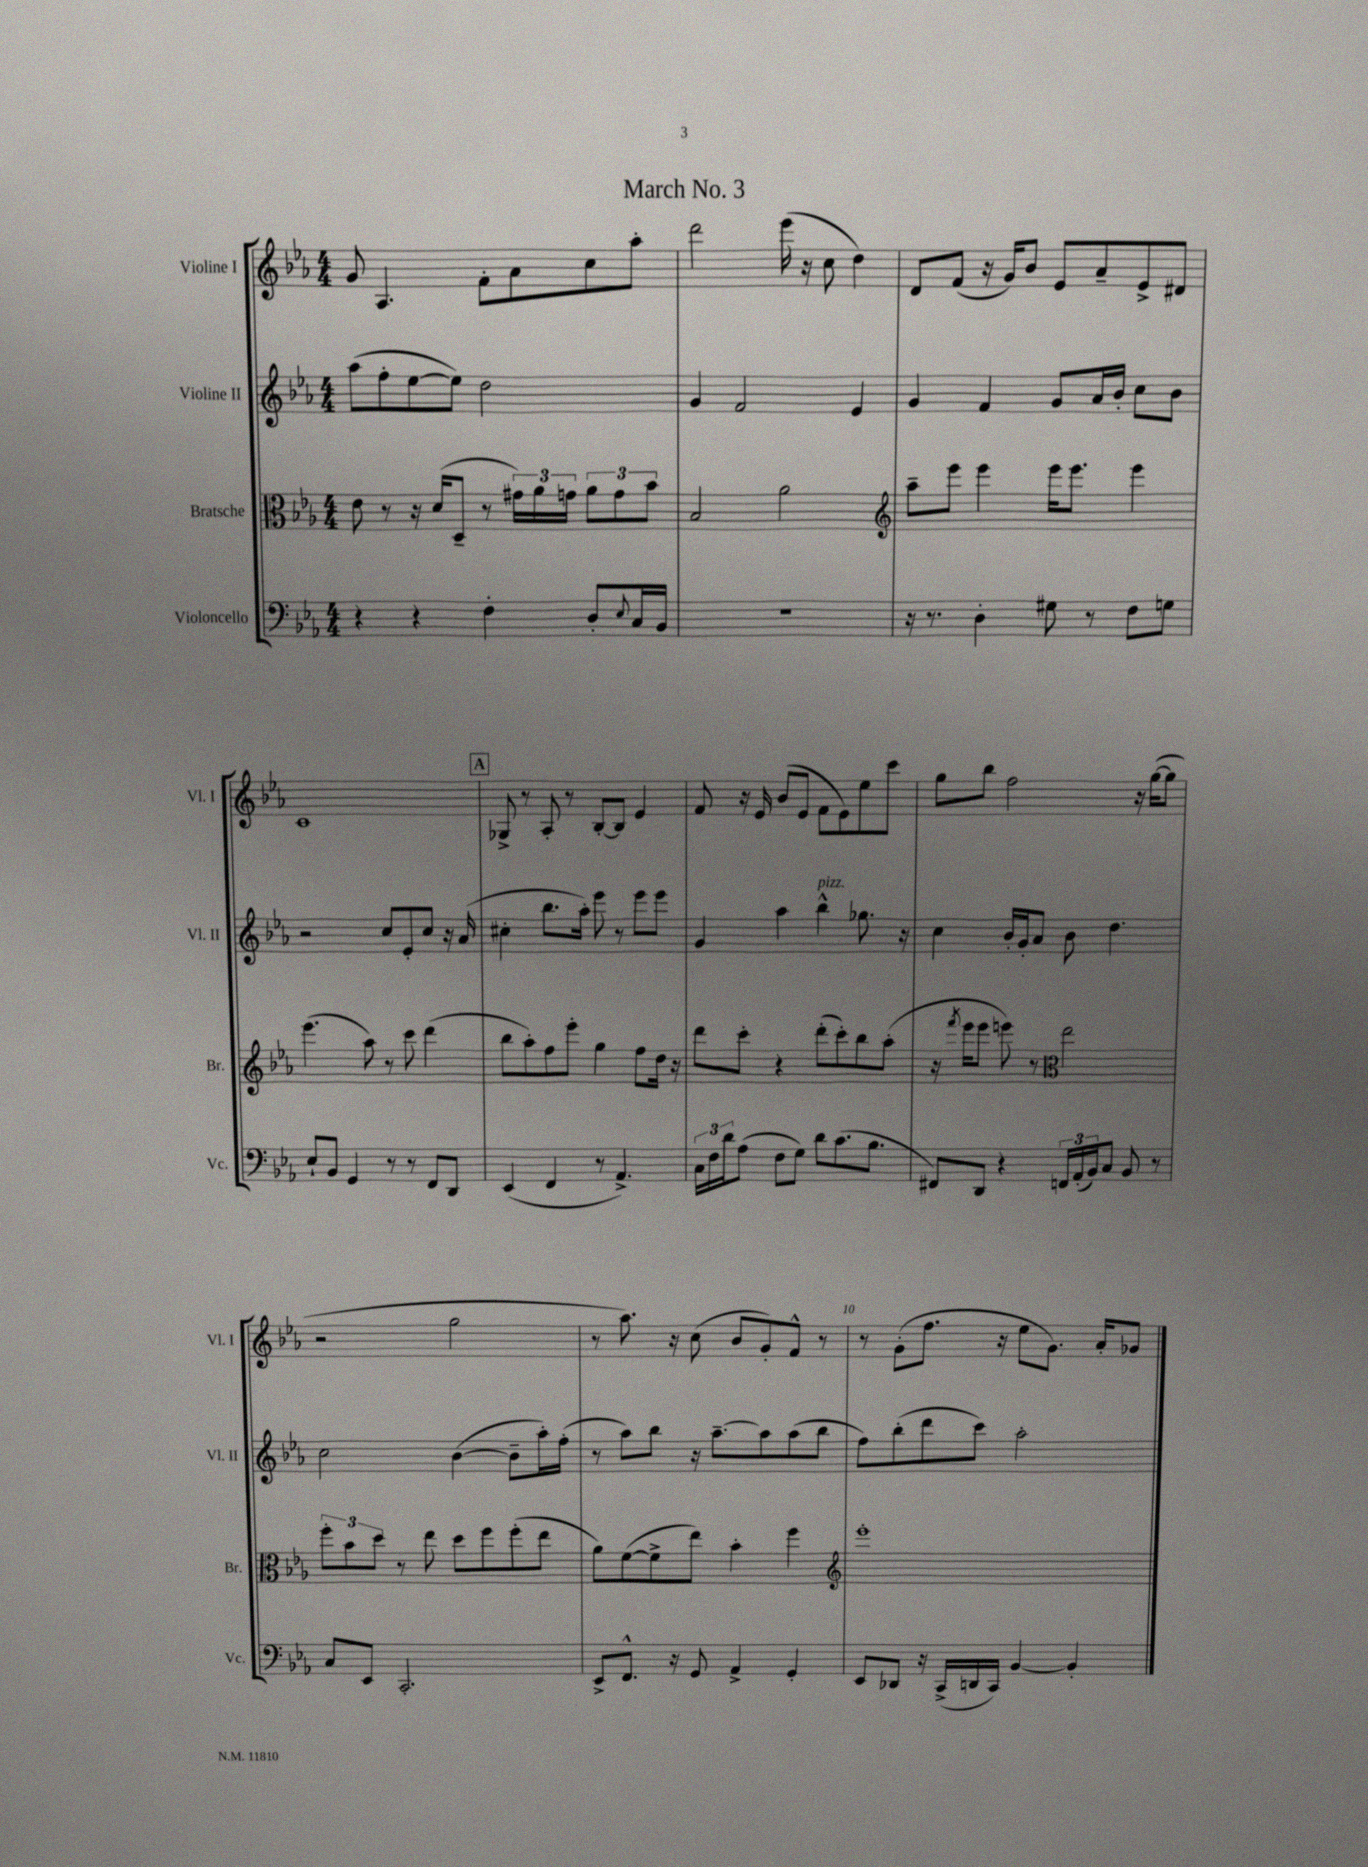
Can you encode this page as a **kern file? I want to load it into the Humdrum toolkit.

**kern	**kern	**kern	**kern
*part4	*part3	*part2	*part1
*staff4	*staff3	*staff2	*staff1
*I"Violoncello	*I"Bratsche	*I"Violine II	*I"Violine I
*I'Vc.	*I'Br.	*I'Vl. II	*I'Vl. I
*clefF4	*clefC3	*clefG2	*clefG2
*k[b-e-a-]	*k[b-e-a-]	*k[b-e-a-]	*k[b-e-a-]
*M4/4	*M4/4	*M4/4	*M4/4
=1	=1	=1	=1
4r	8e-\	(8aa-\L	8g/
.	8r	8ff'\	4.A-/
4r	16r	[8ee-\	.
.	(16d/KL	.	.
.	8D~/J	8ee-\J])	.
4F'\	8r	2dd\	8f'\L
.	24g#X\LL)	.	8a-\
.	24a-\	.	.
.	24gn\JJ	.	.
8D'/L	12a-\L	.	8cc\
.	12g\	.	.
8qqE-/	.	.	.
16C/L	.	.	8aa-'\J
.	12b-\J	.	.
16BB-/JJ	.	.	.
=2	=2	=2	=2
1r	2B-/	4g/	2ddd\
.	.	2f/	.
.	2a-\	.	(16eee-\
.	.	.	16r
.	.	.	8cc\
.	.	4e-/	4dd\)
=3	=3	=3	=3
*	*clefG2	*	*
16r	8aa-~\L	4g/	8d/L
8.r	.	.	.
.	8eee-\J	.	(8f/J
4D'\	4eee-\	4f/	16r
.	.	.	16g/KL)
.	.	.	8b-/J
8G#X\	16eee-\KL	8g/L	8e-/L
.	8.eee-\J	.	.
8r	.	16a-/L	8a-~/
.	.	16b-'/JJ	.
8F\L	4eee-\	8cc\L	8e-^/
8Gn\J	.	8b-\J	8d#X/J
!!LO:LB:g=z
=4	=4	=4	=4
8E-`/L	(4.eee-\	2r	1c
8BB-/J	.	.	.
4GG/	.	.	.
.	8aa-\)	.	.
8r	8r	8cc/L	.
8r	8ccc\	8e-'/	.
8FF/L	(4ddd\	8cc/J	.
8DD/J	.	16r	.
.	.	(16a-/	.
!!LO:REH:place=s1:t=A
=5	=5	=5	=5
(4EE-/	8bb-\L	4cc#X'\	8G-X^/
.	8aa-'\)	.	8r
4FF/	8ff\	8.bb-\L	8A-'/
.	8eee-'\J	.	8r
.	.	16aa-'\Jk)	.
8r	4gg\	8eee-\	[8B-'/L
4.AA-^/)	.	8r	8B-/J]
.	8ff\L	8eee-\L	4e-/
.	16dd\Jk	8eee-\J	.
.	16r	.	.
=6	=6	=6	=6
24C\LL	8ddd\L	4g/	8f/
24F\	.	.	.
24d\J	.	.	.
(8A-\J	8ccc'\J	.	16r
.	.	.	16e-/
8F\L	4r	4aa-\	(8b-/L
8G\J)	.	.	8e-/J
!	!	!LO:TX:a:i:t=pizz.	!
8d\L	(8ddd'\L	4bb-^^\	8f\L
(8.c\	8ccc'\)	.	8e-\)
.	8bb-\	8.gg-X\	8ee-\
8.B-\J	.	.	.
.	(8aa-'\J	.	8ccc\J
.	.	16r	.
=7	=7	=7	=7
8FF#X/L)	16r	4cc\	8gg\L
.	8qfff/	.	.
.	16eee-\KL	.	.
8DD/J	8eee-\J	.	8bb-\J
4r	8eeen\)	16b-'/LL	2ff\
.	.	16g'/J	.
.	8r	8a-/J	.
*	*clefC3	*	*
24FFn/LL	2ee-\	8b-\	.
(24AA-'/	.	.	.
24BB-/J)	.	.	.
8C/J	.	4.dd\	.
8BB-/	.	.	16r
.	.	.	([16gg\KL
8r	.	.	8gg\J]
!!LO:LB:g=z
=8	=8	=8	=8
8C/L	12ff'\L	2cc\	2r
.	12b-\	.	.
8EE-/J	.	.	.
.	12dd\J	.	.
2.CC'/	8r	.	.
.	8ee-\	.	.
.	8dd\L	([4b-\	2gg\
.	8ff\	.	.
.	(8ff'\	8b-~\L]	.
.	8ee-\J	16aa-'\L)	.
.	.	(16ff'\JJ	.
=9	=9	=9	=9
8EE-^/L	8a-\L)	8r	8r
8.FF^^/J	([8f\	8aa-\L)	8.aa-\)
.	8f^\]	8bb-\J	.
16r	.	.	16r
8GG/	8ee-\J)	16r	(8cc\
.	.	[8.aa-~\L	.
4AA-^/	4b-'\	.	8b-/L
.	.	8aa-\]	8g'/)
4GG'/	4ff\	(8aa-\	8f^^/J
.	.	8bb-\J	8r
=10	=10	=10	=10
*	*clefG2	*	*
8EE-/L	1eee-'	8ff\L)	8r
8DD-X/J	.	(8bb-'\	(8g'\L
16r	.	8ddd\	8.ff\J
(16CC^/LL	.	.	.
16DDn/	.	8ccc\J)	.
16CC/JJ)	.	.	16r
[4BB-/	.	2aa-'\	8ee-\L
.	.	.	8.g\J)
4BB-'/]	.	.	.
.	.	.	16a-'/KL
.	.	.	8g-X/J
==	==	==	==
*-	*-	*-	*-
